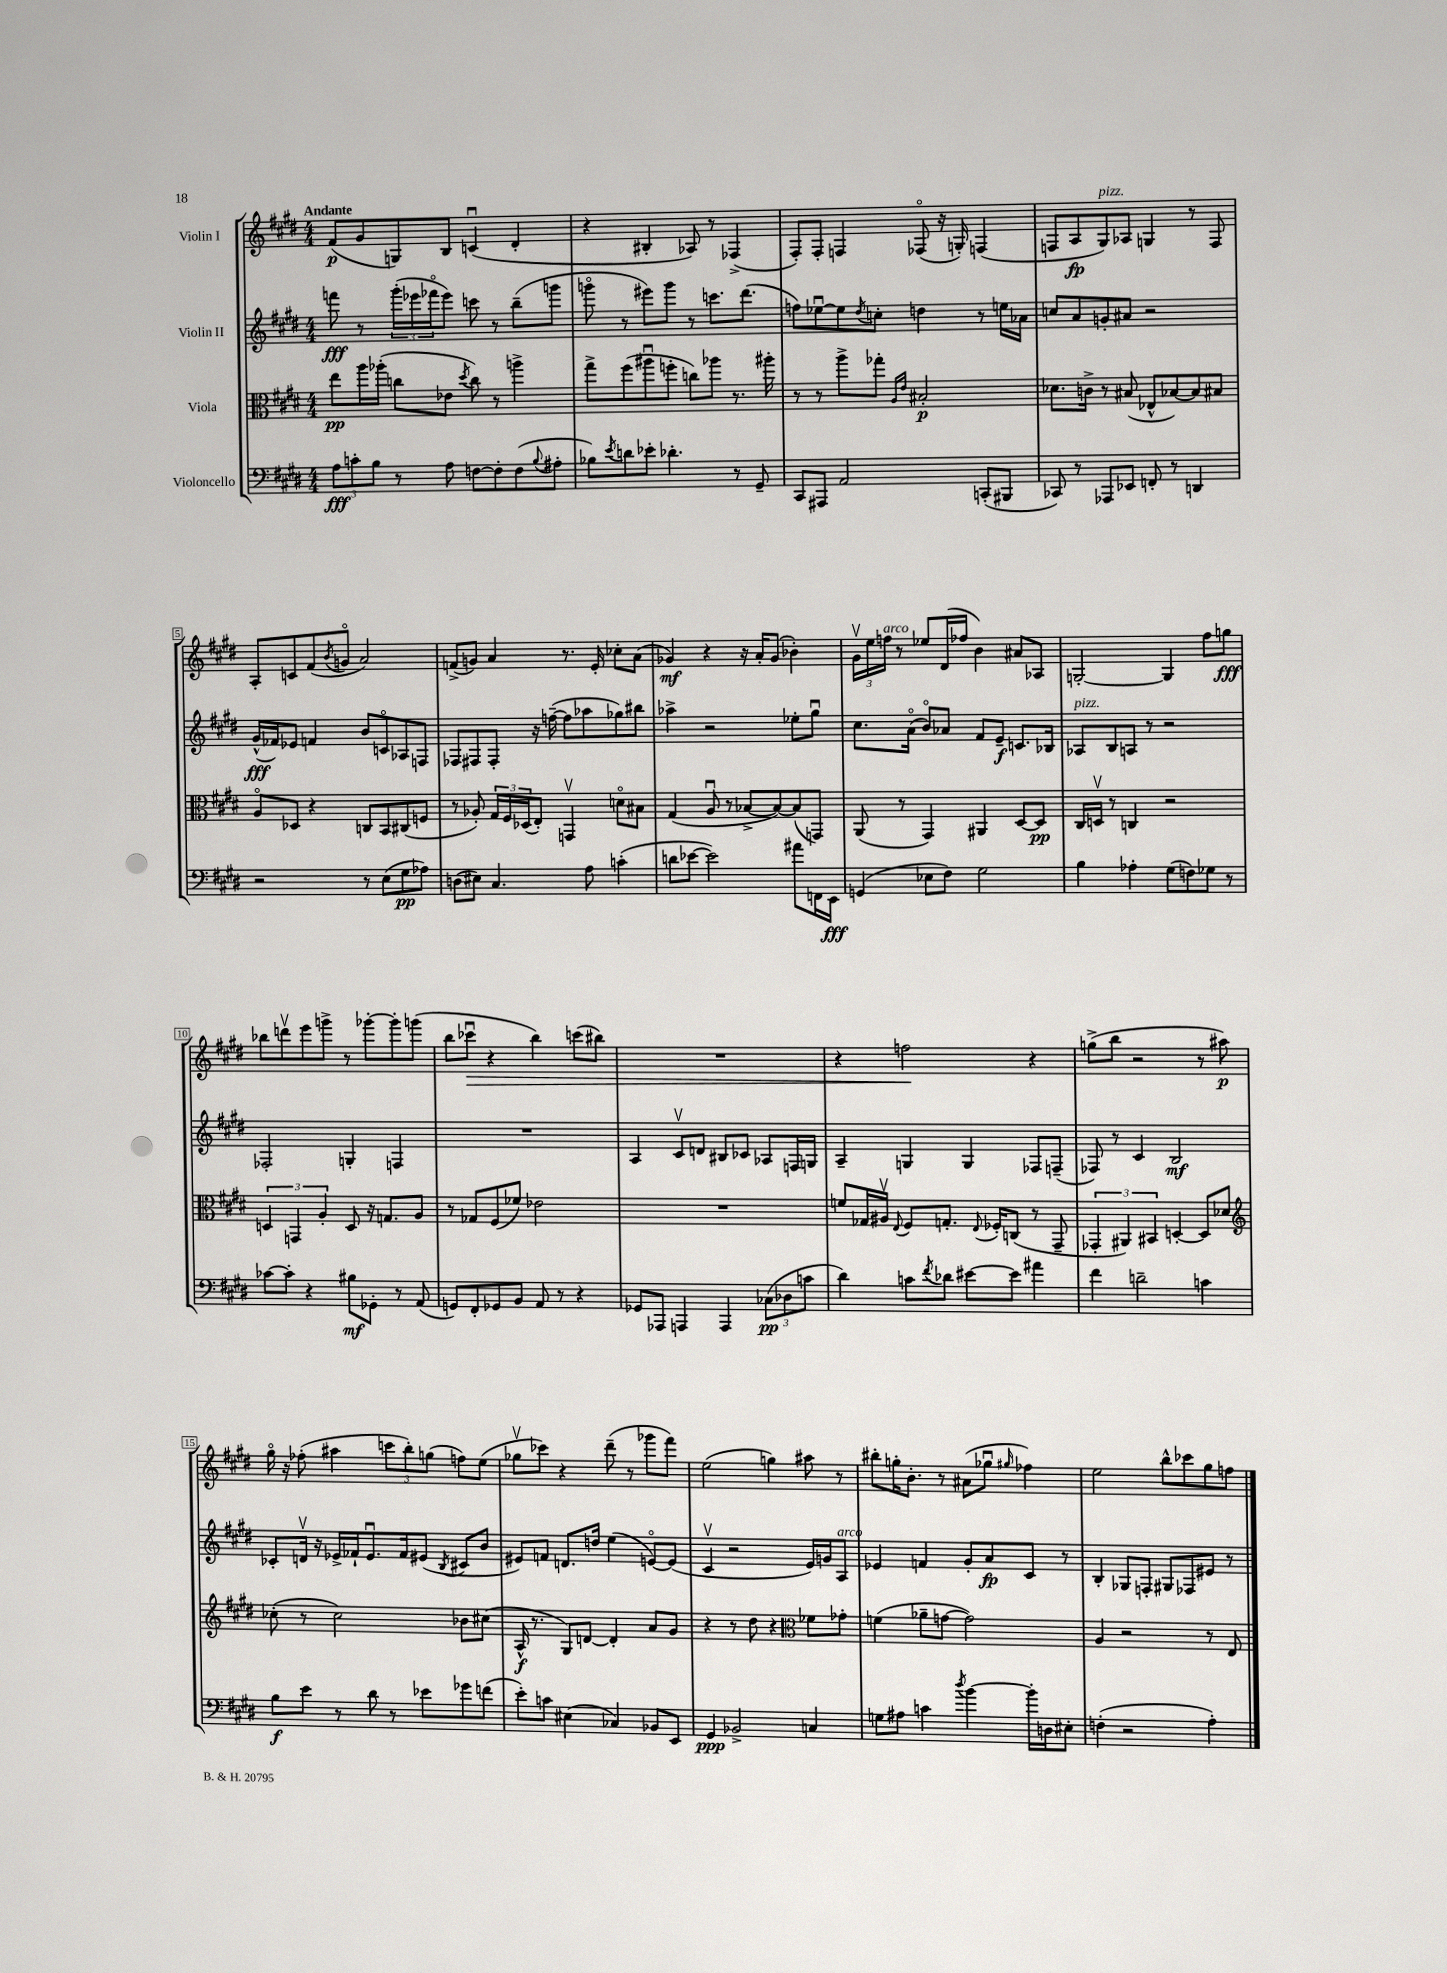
<<
\new StaffGroup <<
\new Staff = "s0" \with { instrumentName = "Violin I" } {
    \clef treble \key e \major \numericTimeSignature \time 4/4 \tempo "Andante"
    fis'8\p( gis'8 g8) b8 c'4\downbow( dis'4-. |
    r4 bis4-. aes8) r8 fes4->( |
    fis8-.) fis8-. f4 fes8\flageolet( r16 g16-.) f4( |
    f8 a8\fp gis8^\markup { \italic "pizz." }) aes8 g4 r8 f8 |
    a8-. c'8 fis'8( \acciaccatura { b'8 } g'8\flageolet a'2) |
    f'8->( g'8) a'4 r8. e'16-. ces''8-. a'8( |
    ges'4\mf) r4 r16 a'16-. ges'8( bes'4-.) |
    \tuplet 3/2 { gis'16\upbow e''16 f''16^\markup { \italic "arco" } } r8 ees''8 dis'16( fes''16 b'4) ais'8 aes8 |
    g2~-. g4 fis''8 g''8\fff |
    bes''8 d'''8\upbow e'''8 g'''8-> r8 ges'''8~-. ges'''8-. g'''8( |
    b''8 ces'''8\downbow\> r4 b''4) c'''8( bis''8) |
    R1 |
    r4 f''2\! r4 |
    g''8->( b''8 r2 r8 ais''8\p) |
    gis''16\flageolet r16 fes''8-.( ais''4 \tuplet 3/2 { c'''8 b''8-.) g''8( } f''8) e''8( |
    ges''8\upbow ces'''8) r4 dis'''8--( r8 ges'''8 fis'''8) |
    e''2( g''4) ais''8 r8 |
    bis''8-. g''16-. b'8.-. r8 ais'8( ges''8\downbow \grace { gis''16 } fes''4) |
    e''2 b''8-^ ces'''8 gis''8 f''8 \bar "|." |
}
\new Staff = "s1" \with { instrumentName = "Violin II" } {
    \clef treble \key e \major \numericTimeSignature \time 4/4
    f'''8\fff r8 \tuplet 3/2 { gis'''16-.( ees'''16 fes'''16\flageolet } ees'''8) c'''8 r8 b''8--( g'''8 |
    g'''8\flageolet r8 eis'''8) g'''8 r8 c'''8. dis'''8.( |
    f''8) ees''8~\downbow ees''8 \acciaccatura { dis''8 } c''8-. d''4 r8 e''16 aes'16 |
    c''8 a'8 g'8-. ais'8 r2 |
    gis'16-^\fff( fes'16) ees'8 f'4 b'8 c'8\flageolet aes8 f8 |
    fes8 fis8 fis8-. r16 f''16~--( f''8 aes''8 ges''8) bis''8 |
    aes''4-> r2 ees''8-. gis''8\downbow |
    cis''8. a'16\flageolet( b'8\flageolet) aes'8 fis'8 e'8--\f c'8. bes16 |
    aes8^\markup { \italic "pizz." } b8 a8 r8 r2 |
    fes2-. g4-. f4 |
    R1 |
    a4 cis'8\upbow d'8 bis8 ces'8 aes8 f16 g16 |
    a4-- g4 g4 fes8 f8--( |
    fes8) r8 cis'4 b2\mf |
    ces'8-. d'16\upbow r16 ees'16-> fes'16-! ees'8.\downbow fes'16 eis'8( \acciaccatura { b8 } cis'8 b'8 |
    eis'8) f'8 d'8. d''16 e''4( e'8~\flageolet) e'8( |
    cis'4\upbow r2 e'16) g'16 a8^\markup { \italic "arco" } |
    ees'4 f'4 gis'8-. a'8\fp cis'8 r8 |
    b4-. ges8 f8-. gis8 fes8 eis'8 r8 \bar "|." |
}
\new Staff = "s2" \with { instrumentName = "Viola" } {
    \clef alto \key e \major \numericTimeSignature \time 4/4
    e''8\pp a''16 aes''16-.( c''8 ees'8 \acciaccatura { dis''8 } c''8) r8 a''4-> |
    gis''8-> fis''8( ais''8\downbow f''8-. c''8) aes''8 r8. ais''16-. |
    r8 r8 a''8-> ges''8-. \grace { a16 e'16 } bis2-.\p |
    des'8. c'16-> r8 bis8( ees8-^ bes8~) bes8 bis8 |
    a8\flageolet des8 r4 c8 b,8 cis8( f8 |
    r8 aes8-.) \tuplet 3/2 { gis16 fis16 des16( } e8-.) g,4\upbow d'8\flageolet bis8 |
    gis4( a8\downbow r8 bes8~-> bes8~) bes8( g,8) |
    a,8( r8 gis,4) ais,4 dis8~ dis8\pp |
    cis16 d16\upbow r8 c4 r2 |
    \tuplet 3/2 { d4 g,4 a4-. } d8 r16 g8. a8 |
    r8 ges8 fis8( fes'8) ees'2 |
    R1 |
    f'8 ges16 ais16\upbow \appoggiatura { e8 } fis8 g8.-. \appoggiatura { e8 } fes16-. c8( r8 gis,8-- |
    \tuplet 3/2 { ges,4-. ais,4) bis,4 } d4~-. d8 des'8 |
    \clef treble ces''8-.( r8 ces''2) bes'8 cis''8( |
    a16-^\f r8. gis8) d'8~ d'4-. a'8 gis'8 |
    r4 r8 dis''8 r4 \clef alto fes'8 ges'8-. |
    f'4( aes'8-- g'8~ g'2) |
    a4 r2 r8 e8 \bar "|." |
}
\new Staff = "s3" \with { instrumentName = "Violoncello" } {
    \clef bass \key e \major \numericTimeSignature \time 4/4
    \tuplet 3/2 { a8\fff c'8-. b8 } r8 a8 f8~ f8-. f8( \appoggiatura { b8 } ais8-. |
    bes8) \acciaccatura { e'8 } d'8 ees'8-. des'4.-. r8 gis,8-- |
    cis,8 ais,,8 a,2 c,8-.( bis,,8 |
    ces,8) r8 aes,,8 ees,8 f,8-. r8 d,4 |
    r2 r8 e8( gis8\pp aes8) |
    d8( eis8) cis4. a8 c'4-.( |
    d'8 ees'8~ ees'2) ais'8 f,16 e,16\fff |
    g,4( ees8 fis8) gis2 |
    b4 aes4-. gis8( f8) ges8 r8 |
    ces'8~ ces'8-. r4 bis8\mf ges,8-. r8 a,8( |
    g,8) fis,8-. ges,8 b,8 a,8 r8 r4 |
    ges,8 aes,,8 a,,4 a,,4 \tuplet 3/2 { ces8\pp( des8 c'8 } |
    dis'4) c'8 \acciaccatura { fis'8 } des'8 eis'8~ eis'8 ais'4 |
    fis'4 d'2-- c'4 |
    b8\f e'8 r8 dis'8 r8 ees'8 ges'8 f'8( |
    e'8-.) c'8 eis4( ces4) bes,8 e,8 |
    gis,4\ppp bes,2-> c4 |
    g8 ais8 c'4 \acciaccatura { dis''8 } b'4~ b'16-. d16 eis8-. |
    f4-.( r2 a4-.) \bar "|." |
}
>>
>>
\layout { \context { \Score \override BarNumber.stencil = #(make-stencil-boxer 0.1 0.3 ly:text-interface::print) } }
